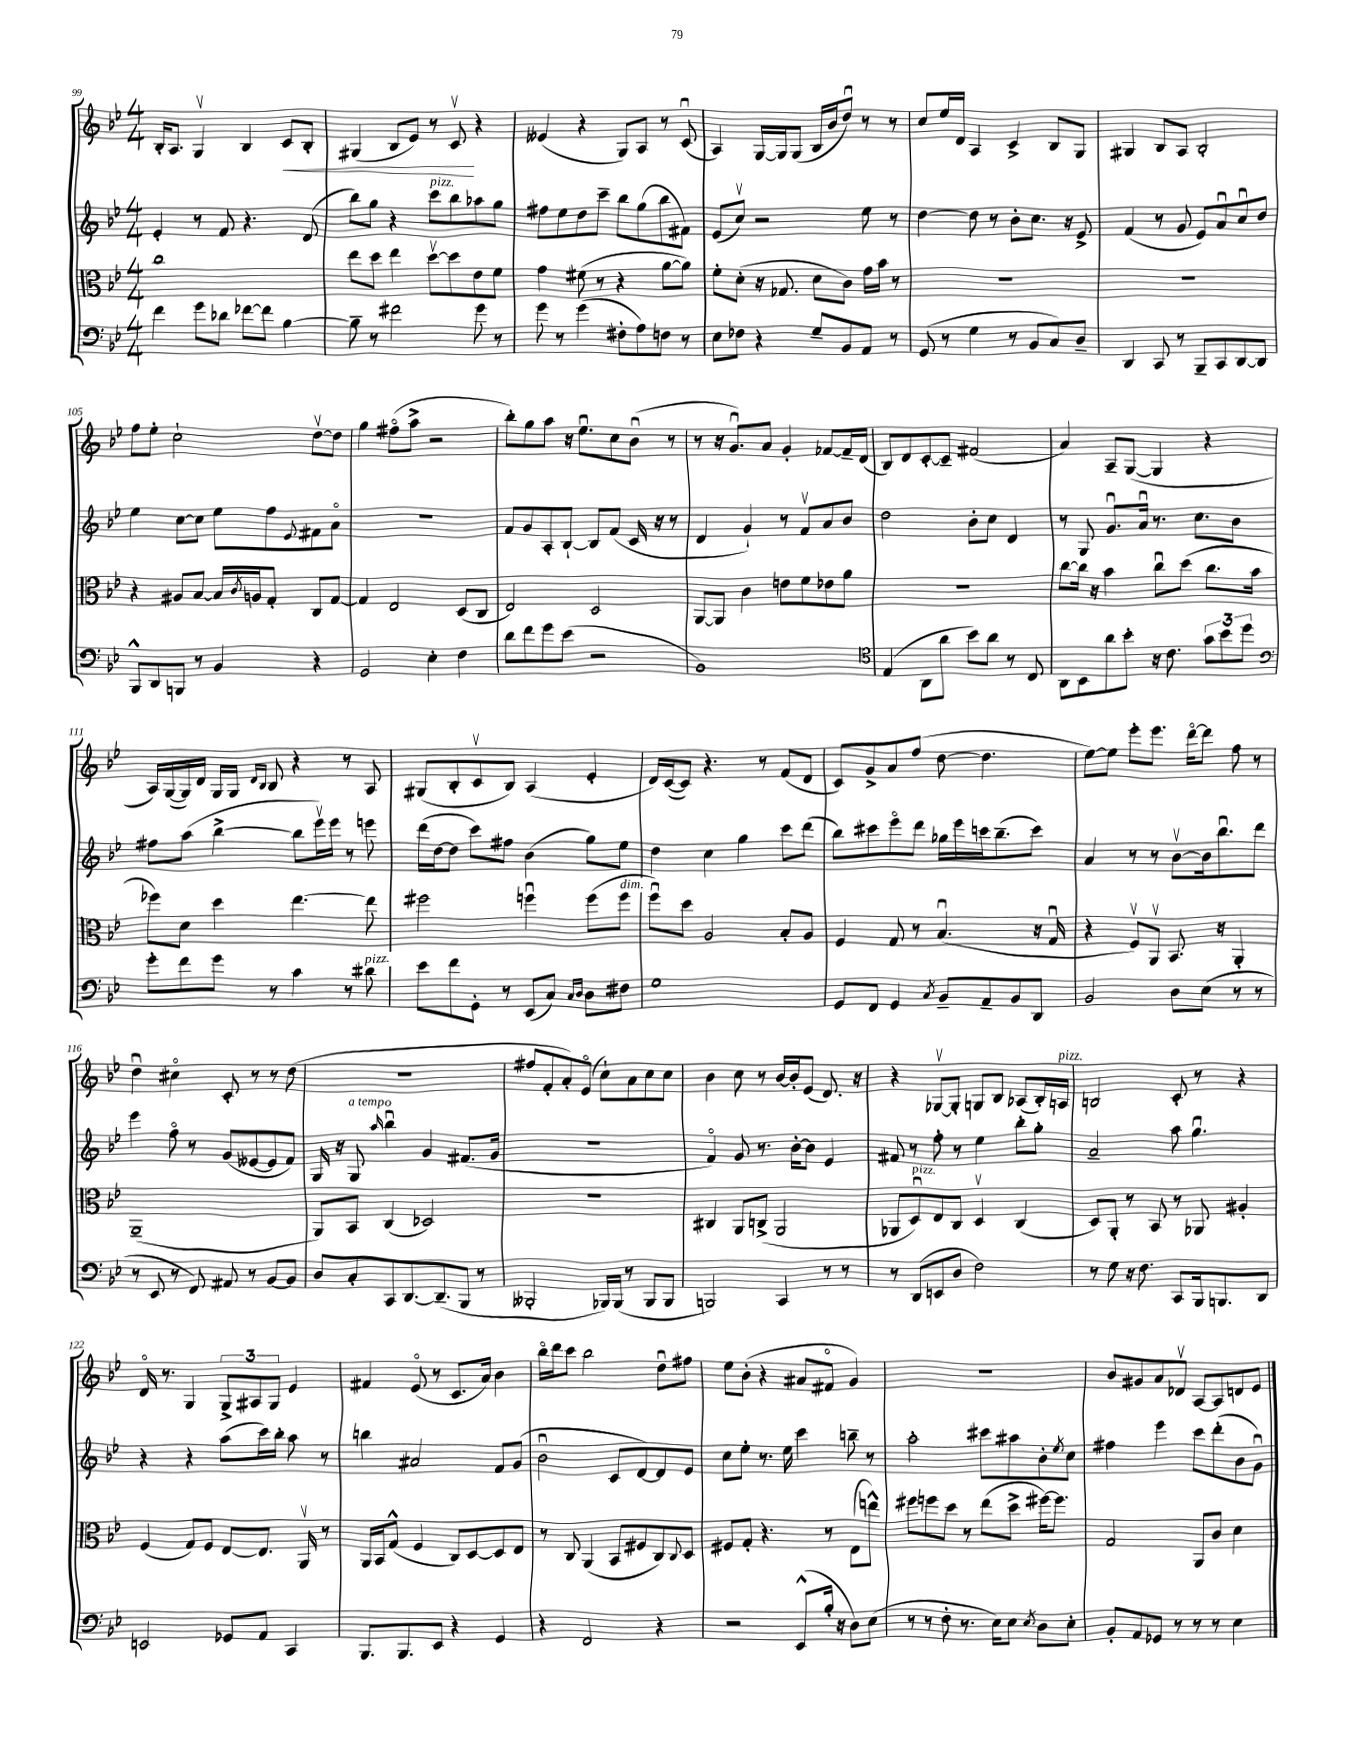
<<
\new StaffGroup <<
\new Staff = "s0" {
    \clef treble \key bes \major \numericTimeSignature \time 4/4
    bes16-. a8. g4\upbow bes4 c'8\< bes8-. |
    gis4( bes8 ees'8) r8 c'8\upbow\! r4 |
    eeses'4( r4 g8) a8 r8 c'8\downbow( |
    a4) g16~ g16 g8( bes16 bes'16 d''8\downbow) r8 r8 |
    c''8 ees''16 d'16 a4 c'4-> bes8 g8 |
    gis4 bes8 a8 bes2-. |
    f''8 ees''8-. c''2-! d''8~\upbow d''8 |
    g''4 fis''8\flageolet( a''8-> r2 |
    bes''8-.) g''8 a''8 r16 ees''8.\downbow c''8 bes'8\downbow( r8 |
    r8 r16 g'8.\downbow) a'8 g'4-. fes'8~ fes'16-- d'16( |
    bes8) d'8 c'8~-. c'8-- fis'2( |
    a'4) a8-- g8~( g4 r4 |
    a16) g16~( g16) d'16 g16 g16 \grace { d'16 bes16 } bes8 r4 r8 a8 |
    gis8( bes8-. c'8\upbow bes8) a4( ees'4-. |
    d'16) c'16~( c'8) r4. r8 f'8( d'8 |
    c'8) g'8-> a'8 f''8( d''8~ d''4. |
    ees''8~) ees''8 ees'''8-. ees'''8. d'''16~\flageolet d'''8 f''8 r8 |
    d''4\downbow cis''4\flageolet c'8-. r8 r8 d''8( |
    R1 |
    fis''8 f'8-. a'8-.) ees'8\flageolet( c''8-!) a'8 c''8 c''8 |
    bes'4 c''8 r8 bes'16~ bes'16-. ees'8( d'8.) r16 |
    r4 ges8~\upbow ges8-. g8 bes8 aes8( bes16-.) a16^\markup { \italic "pizz." } |
    b2 c'8-. r8 r4 |
    d'16\flageolet r8. g4 \tuplet 3/2 { g8-> ais8 g8 } ees'4 |
    fis'4 ees'8\flageolet( r8 c'8. a'16) bes'4 |
    bes''16\flageolet d'''16 c'''8 bes''2 d''8\downbow fis''8 |
    ees''8 bes'8-.( r4 ais'8 fis'8\flageolet g'4) |
    R1 |
    bes'8 gis'8 a'8 des'8\upbow a8~ a8 d'8 ees'8 \bar "|." |
}
\new Staff = "s1" {
    \clef treble \key bes \major \numericTimeSignature \time 4/4
    ees'4-. r8 f'8 r4. d'8( |
    bes''8) g''8 r4 c'''8^\markup { \italic "pizz." } bes''8 aes''8 g''8 |
    fis''8 ees''8 d''8 c'''8-- bes''8 g''8( bes''8 fis'8) |
    ees'8( c''8\upbow) r2 ees''8 r8 |
    d''4~ d''8 r8 bes'8-. c''8. r16 ees'8-> |
    f'4( r8 g'8 ees'8) a'8\downbow c''8\downbow d''8 |
    ees''4 c''8~ c''8 ees''8 f''8 \appoggiatura { ees'8 } fis'8 a'8\flageolet |
    R1 |
    f'8 g'8 a8-. bes8~-! bes8 f'8( c'16 r16 r8 |
    d'4 g'4-!) r8 f'8\upbow a'8 bes'8 |
    d''2 bes'8-. c''8 d'4 |
    r8 g8 g'8.\downbow a'16\downbow r8. c''8. bes'8 |
    fis''8 a''8( bes''4~-> bes''8 ees'''16\upbow) ees'''16 r8 e'''8 |
    d'''16( d''16~ d''8 c'''8) fis''8 bes'4( g''8) ees''8 |
    d''4 c''4 g''4 c'''8 d'''8( |
    bes''8) cis'''8 ees'''8\flageolet d'''8 ges''16 ees'''16 c'''16 bes''8.--( c'''8) |
    a'4 r8 r8 bes'8~\upbow bes'16 bes''8.\downbow d'''8 |
    ees'''4 f''8\flageolet r8 g'8( eeses'8~ eeses'8 f'8) |
    g16 r16 g8^\markup { \italic "a tempo" } \grace { a''16 } bes''4\downbow g'4 fis'8.( g'16 |
    r1 |
    f'4\flageolet) g'8 r8. bes'16~-. bes'8 ees'4 |
    fis'8 r8 f''8-. r8 ees''4 bes''8-. g''8-. |
    a'2-- a''8 g''4.\downbow |
    r4 r4 a''8( c'''16) bes''16-. a''8 r8 |
    b''4 ais'2 f'8 g'8( |
    bes'2\downbow c'8 d'8~) d'8 ees'8 |
    c''8 ees''8-. r8. ees''16 c'''4 b''8-- r8 |
    a''2-. cis'''8 ais''8 bes'8-. \acciaccatura { ees''8 } c''8 |
    fis''4 ees'''4 c'''8 d'''8-.( bes'8 g'8\downbow) \bar "|." |
}
\new Staff = "s2" {
    \clef alto \key bes \major \numericTimeSignature \time 4/4
    c''1 |
    ees''8 d''8 ees''4 d''8~\upbow d''8 ees'8 f'8 |
    g'4 fis'8( r8 r4 a'8~ a'8) |
    f'8-. d'8-.( r16 ges8. d'8 c'8) g'16 bes'16 r8 |
    R1 |
    R1 |
    r4 ais8 bes8~ bes16 \acciaccatura { c'8 } a16 g8-. c8 g8~ |
    g4 ees2 d8( c8 |
    ees2) d2 |
    a,8~ a,8 c'4 e'8 f'8 ees'8 a'8 |
    R1 |
    c''8~ c''16 r16 bes'4 c''8\downbow d''8( c''8. bes'16 |
    fes''8) d'8 d''4 ees''4.~ ees''8 |
    fis''2 f''4\downbow f''8( f''8^\markup { \italic "dim." } |
    f''8\downbow) d''8 a2 bes8-. a8 |
    f4 g8 r8 bes4.\downbow( r16 g16\downbow |
    r4 f8\upbow) a,8\upbow bes,8. r16 a,4-. |
    a,1--( |
    a,8) bes,8 c4( des2) |
    R1 |
    cis4 a,8 c8->( a,2 |
    aes,8 d8\downbow^\markup { \italic "pizz." }) ees8 c8 d4\upbow c4( |
    d8) a,8-. r8 bes,8 r8 aes,8 ais4-. |
    f4( g8) f8 ees8~ ees8. a,16\upbow r8 |
    a,16 bes,16 g8-^( f4 c8) d8~ d8 ees8 |
    r8 c8 a,4( bes,8 fis8 c8) \appoggiatura { c8 } d8 |
    fis8 g8-. r4. r8 ees8( e''8-^) |
    fis''8 f''8 d''8 r8 ees''8( d''8-> fis''16~) fis''8. |
    g2 a,8 c'8 d'4 \bar "|." |
}
\new Staff = "s3" {
    \clef bass \key bes \major \numericTimeSignature \time 4/4
    f'4 g'8 des'8 fes'8~ fes'8 bes4~ |
    bes8-- r8 fis'2 g'8 r8 |
    g'8 r8 g'4( fis8-. a8) f8 r8 |
    ees8 fes8 r4 g8-- bes,8 a,8 r8 |
    g,8( r8 g4 r8 bes,8 c8) d8-- |
    d,4 c,8 r8 bes,,8-- c,8 d,8~ d,8 |
    bes,,8-^ d,8 b,,8 r8 bes,4 r4 |
    g,2 ees4-. f4 |
    d'8 f'8 g'8 ees'8( r2 |
    bes,1) |
    \clef tenor ees4( a,8 a'8 bes'8) a'8 r8 c8 |
    a,8 bes,8 a'8 bes'8-. r16 c'8. \tuplet 3/2 { g'8 bes'8 d''8 } |
    \clef bass g'8-. f'8 g'8 r8 c'4 r8 dis'8^\markup { \italic "pizz." } |
    ees'8 f'8 g,8-. r8 ees,8( c8) \grace { c16 d16 } d8 fis8 |
    g1 |
    g,8 f,8 g,4 \acciaccatura { c8 } bes,8-- a,8-- bes,8 d,8 |
    bes,2 d8 ees8( r8 r8 |
    r8 ees,8 r8 f,8) ais,8 r8 bes,8~ bes,8 |
    d8 c8-. c,8 d,8.~ d,8.--( bes,,8 r8 |
    beses,,2-. bes,,16) bes,,16( r8 bes,,8 bes,,8 |
    b,,2) c,4 r8 r8 |
    r8 d,8( e,8 d8 f2) |
    r8 g8 r16 f8. c,8 bes,,16 b,,8. d,8 |
    e,2 ges,8 a,8 c,4 |
    bes,,8. bes,,8. ees,8 r4 g,4 |
    r4 f,2 r4 |
    r2 ees,8-^( bes16-. r16 d8) ees8( |
    r8 r8 f8-. r8. ees16) ees8 \acciaccatura { ees8 } d8 ees8-. |
    bes,8-. a,8 ges,8 r8 r8 r8 ees4 \bar "|." |
}
>>
>>
\layout { \context { \Score currentBarNumber = #99 } }
